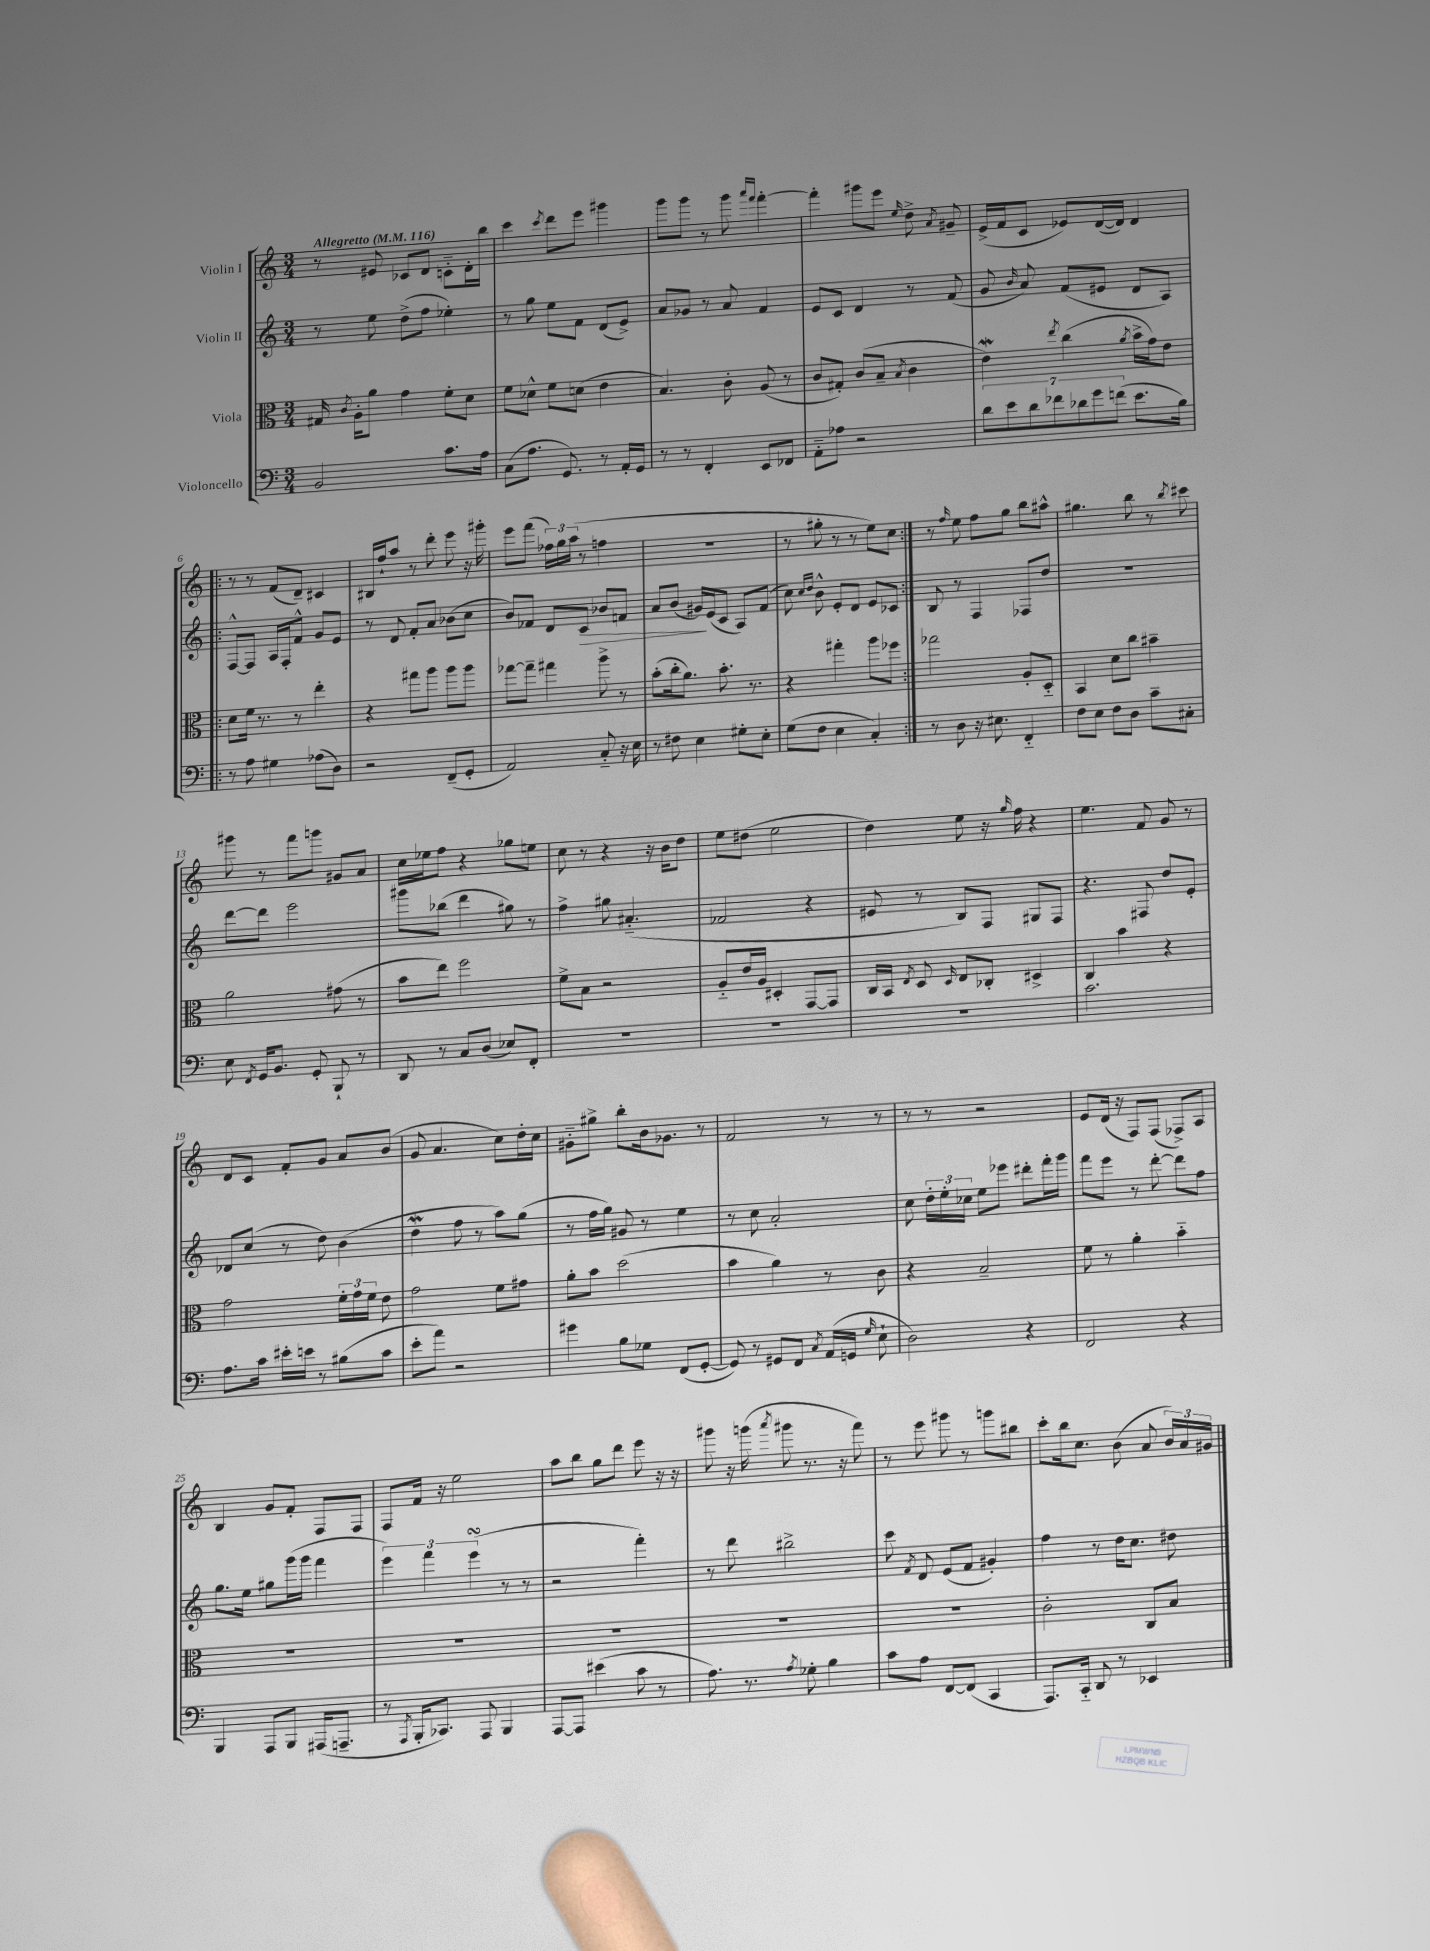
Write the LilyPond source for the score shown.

<<
\new StaffGroup <<
\new Staff = "s0" \with { instrumentName = "Violin I" } {
    \clef treble \key c \major \numericTimeSignature \time 3/4 \tempo "Allegretto" 4 = 116
    \autoBeamOff r8 eis'8 ces'8[ d'8] c'8[-_ d'16-. b''16] |
    c'''4 \acciaccatura { c'''8 } d'''8[ e'''8] gis'''4 |
    g'''8[ g'''8] r8 g'''8 \grace { a'''16[ f'''16] } f'''4~-. |
    f'''4-. gis'''8[ e'''8] \grace { e''16 } d''8-> \acciaccatura { a'8 } gis'8-- |
    e'16[->( f'16 c'8] ees'8[) d'16~( d'16]) d'4 |
    \repeat volta 2 { r8 r8 f'8[( d'8]--) cis'4 |
    bis16[ f''16-! a''8] r8 d'''8-. e'''8 r16 gis'''16-. |
    e'''8[ f'''8]( \tuplet 3/2 { fes''16[) g''16 a''16]( } r8 f''4 |
    R2. |
    r8 gis''8-. r8 r8 e''8[) c''8] | }
    r8 \grace { f''16 } e''8 f''8[ g''8] b''8[ ais''8]-^ |
    gis''4. b''8 r8 \acciaccatura { b''8 } cis'''8 |
    gis'''8 r8 f'''8[ g'''8] gis'8[ a'8] |
    c''16[ ees''16 f''8] r4 ges''8[ e''8] |
    c''8 r8 r4 r16 b'16[ d''8] |
    e''8[ dis''8]( e''2 |
    d''4) e''8 r16 \grace { g''16 } f''16 r4 |
    e''4. f'8 g'8 r8 |
    d'8[ c'8] f'8[-. g'8] a'8[ b'8]( |
    g'8 a'4. c''8[) d''16-. c''16] |
    gis'8[-_ gis''8]-> b''8[-. b'16 ges'8.] r8 |
    f'2 r8 r8 |
    r8 r8 r2 |
    e'8[ d'16]( r16 f8[) f8]( fes8[->) a8] |
    b4 g'8[ f'8]-. f8[ f8] |
    f8[ f'16] r16 e''2 |
    a''8[ b''8] g''8[ d'''8] e'''8 r16 r16 |
    gis'''8 r16 g'''16( \acciaccatura { a'''8 } gis'''8 r8. r16 f'''8) |
    r8 e'''8 gis'''8 r8 g'''8[ bis''8] |
    c'''8[-. b''16 c''8.] b'8( a'8 \tuplet 3/2 { b'16[) a'16 gis'16] } \bar "|." |
}
\new Staff = "s1" \with { instrumentName = "Violin II" } {
    \clef treble \key c \major \numericTimeSignature \time 3/4
    \autoBeamOff r8 e''8 d''8[->( f''8] ees''4-.) |
    r8 g''8 e''8[ f'8] d'8[( e'8]->) |
    a'8[ ges'8] r8 a'8 f'4 |
    e'8[ c'8] d'4 r8 f'8( |
    g'8 \grace { b'16 } a'8) f'8[( eis'8] d'8[ a8]) |
    \repeat volta 2 { f8[~-^ f8] a16[ f16-. f'8]-^ g'8[ e'8] |
    r8 d'8 f'8[-. a'8] bes'8[( c''8] |
    b'8[) fes'8] d'8[ c'8]\> bes'8[ f'8] |
    a'8[ b'8]( gis'16[\!) e'16( c'8] a8[) f'8]( |
    c''8) \grace { c''16[ d''16] } b'8-^ e'8[-. d'8] e'8[ ces'8] | }
    b8 r8 f4 fes8[ d''8] |
    R2. |
    d'''8[~ d'''8] e'''2 |
    gis'''8[ bes''8]( d'''4 gis''8) r8 |
    f''4-> gis''8 ais'4.-_( |
    fes'2 r4 |
    eis'8 r8 b8[) f8] gis8[ f8] |
    r4. fis8 d''8[ e'8]-. |
    des'8[ c''8]( r8 d''8) b'4( |
    d''4\mordent f''8 r8 a''8[) g''8]( |
    r8 f''16[ g''16]) gis'8 r8 e''4 |
    r8 c''8 a'2-. |
    c''8 \tuplet 3/2 { d''16[-. e''16-. ces''16] } e''8[ ees'''8] dis'''8[-. f'''16-. g'''16] |
    f'''8[ e'''8] r8 d'''8~-. d'''8[ f''8] |
    g''8.[ e''16] gis''8[ g'''16( g'''16] f'''4 |
    \tuplet 3/2 { e'''4) f'''4 e'''4\turn( } r8 r8 |
    r2 f'''4-.) |
    r8 d'''8 bis''2-> |
    c'''8 \acciaccatura { f'8 } d'8 e'8[( f'8] gis'4-.) |
    f''4 r8 d''16[ c''8.] dis''8 \bar "|." |
}
\new Staff = "s2" \with { instrumentName = "Viola" } {
    \clef alto \key c \major \numericTimeSignature \time 3/4
    \autoBeamOff gis16 \acciaccatura { c'8 } a16[-. a'8] g'4 f'8[-. d'8] |
    f'8[ des'8]-^ f'8[ d'8]( e'4 |
    b4.) c'8-. a8( r8 |
    c'8[ gis8]-.) c'8[( b8]-- \acciaccatura { b8 } c'4 |
    e'4\mordent) \acciaccatura { e''8 } c''4( \acciaccatura { a'8 } b'16[-> g'16) e'8] |
    \repeat volta 2 { d'8[ f'16] r8. r8 e''4-. |
    r4 gis''8[ a''8] a''8[ a''8] |
    ges''8[~ ges''8]-- gis''4 a''8-> r8 |
    b'8[-.( c''16-. a'8.]) b'8.-. r8. |
    r4 gis''4-. a''8[ fes''8] | }
    ges''2 a8[-. d8]-_ |
    b,4 d'8[ c''8] bis'4-- |
    a'2 gis'8( r8 |
    b'8[ e''8]) f''2 |
    f'8[-> b8] r2 |
    a8[-_ e'16 a16] dis4-. g,8[~ g,8] |
    c16[ b,16] \acciaccatura { e8 } d8 \grace { d16 } e8[ ces8]-. dis4-> |
    c4 b'4 r4 |
    g'2 \tuplet 3/2 { f'16[-. g'16 f'16] } e'8 |
    g'2 f'8[ gis'8] |
    a'8[-. b'8] d''2( |
    b'4 a'4) r8 c'8 |
    r4 b2-- |
    f'8 r8 a'4-. b'4-_ |
    R2. |
    R2. |
    R2. |
    R2. |
    R2. |
    c'2-. c8[ b8] \bar "|." |
}
\new Staff = "s3" \with { instrumentName = "Violoncello" } {
    \clef bass \key c \major \numericTimeSignature \time 3/4
    \autoBeamOff b,2 c'8.[ a16] |
    c8[( a8.] g,8.) r8 a,16[-. g,16] |
    r8 r8 f,4-. e,8[ fes,8] |
    a,8[-_ aes8] r2 |
    \tuplet 7/4 { d'8[ e'8 d'8 fes'8 des'8 g'8 f'8]( } e'8.[ b16]) |
    \repeat volta 2 { r8 a8 gis4 aes8[( d8]) |
    r2 f,8[--( g,8]-. |
    a,2) c8-_ r16 e16 |
    r8 fis8 e4 gis8[-. e8]-. |
    g8[( f8] e4 c4-.) | }
    r8 d8 r16 eis8. f,4-_ |
    f8[ e8] f8[ d8] c'8[-- cis8]-. |
    e8 \acciaccatura { f,8 } g,16[ b,8.] g,8-. b,,8-! r8 |
    d,8 r8 c8[ d8]( ees8[) f,8]-. |
    R2. |
    R2. |
    R2. |
    c'2. |
    a8.[ c'16] eis'16[-. e'16] r8 bis8[( c'8] |
    e'8[-. a'8]) r2 |
    gis'4 b8[ ges8] f,8[( g,8]~-. |
    g,8) r8 gis,8[ f,8] \acciaccatura { c8 } a,16[( g,16] \grace { g16 } e8-! |
    d2) r4 |
    f,2 r4 |
    b,,4 a,,8[ b,,8] ais,,16[( a,,8.]-- |
    r8 \acciaccatura { a,,8 } b,,16[-. ces,8.]) a,,8 b,,4 |
    a,,8[~ a,,8] eis'4( c'8 r8 |
    a8.) r8. \acciaccatura { a8 } ges8-. b4 |
    c'8[ a8] f,8[~ f,8]( c,4 |
    a,,8.[) c,16]-_ d,8 r8 ees,4 \bar "|." |
}
>>
>>
